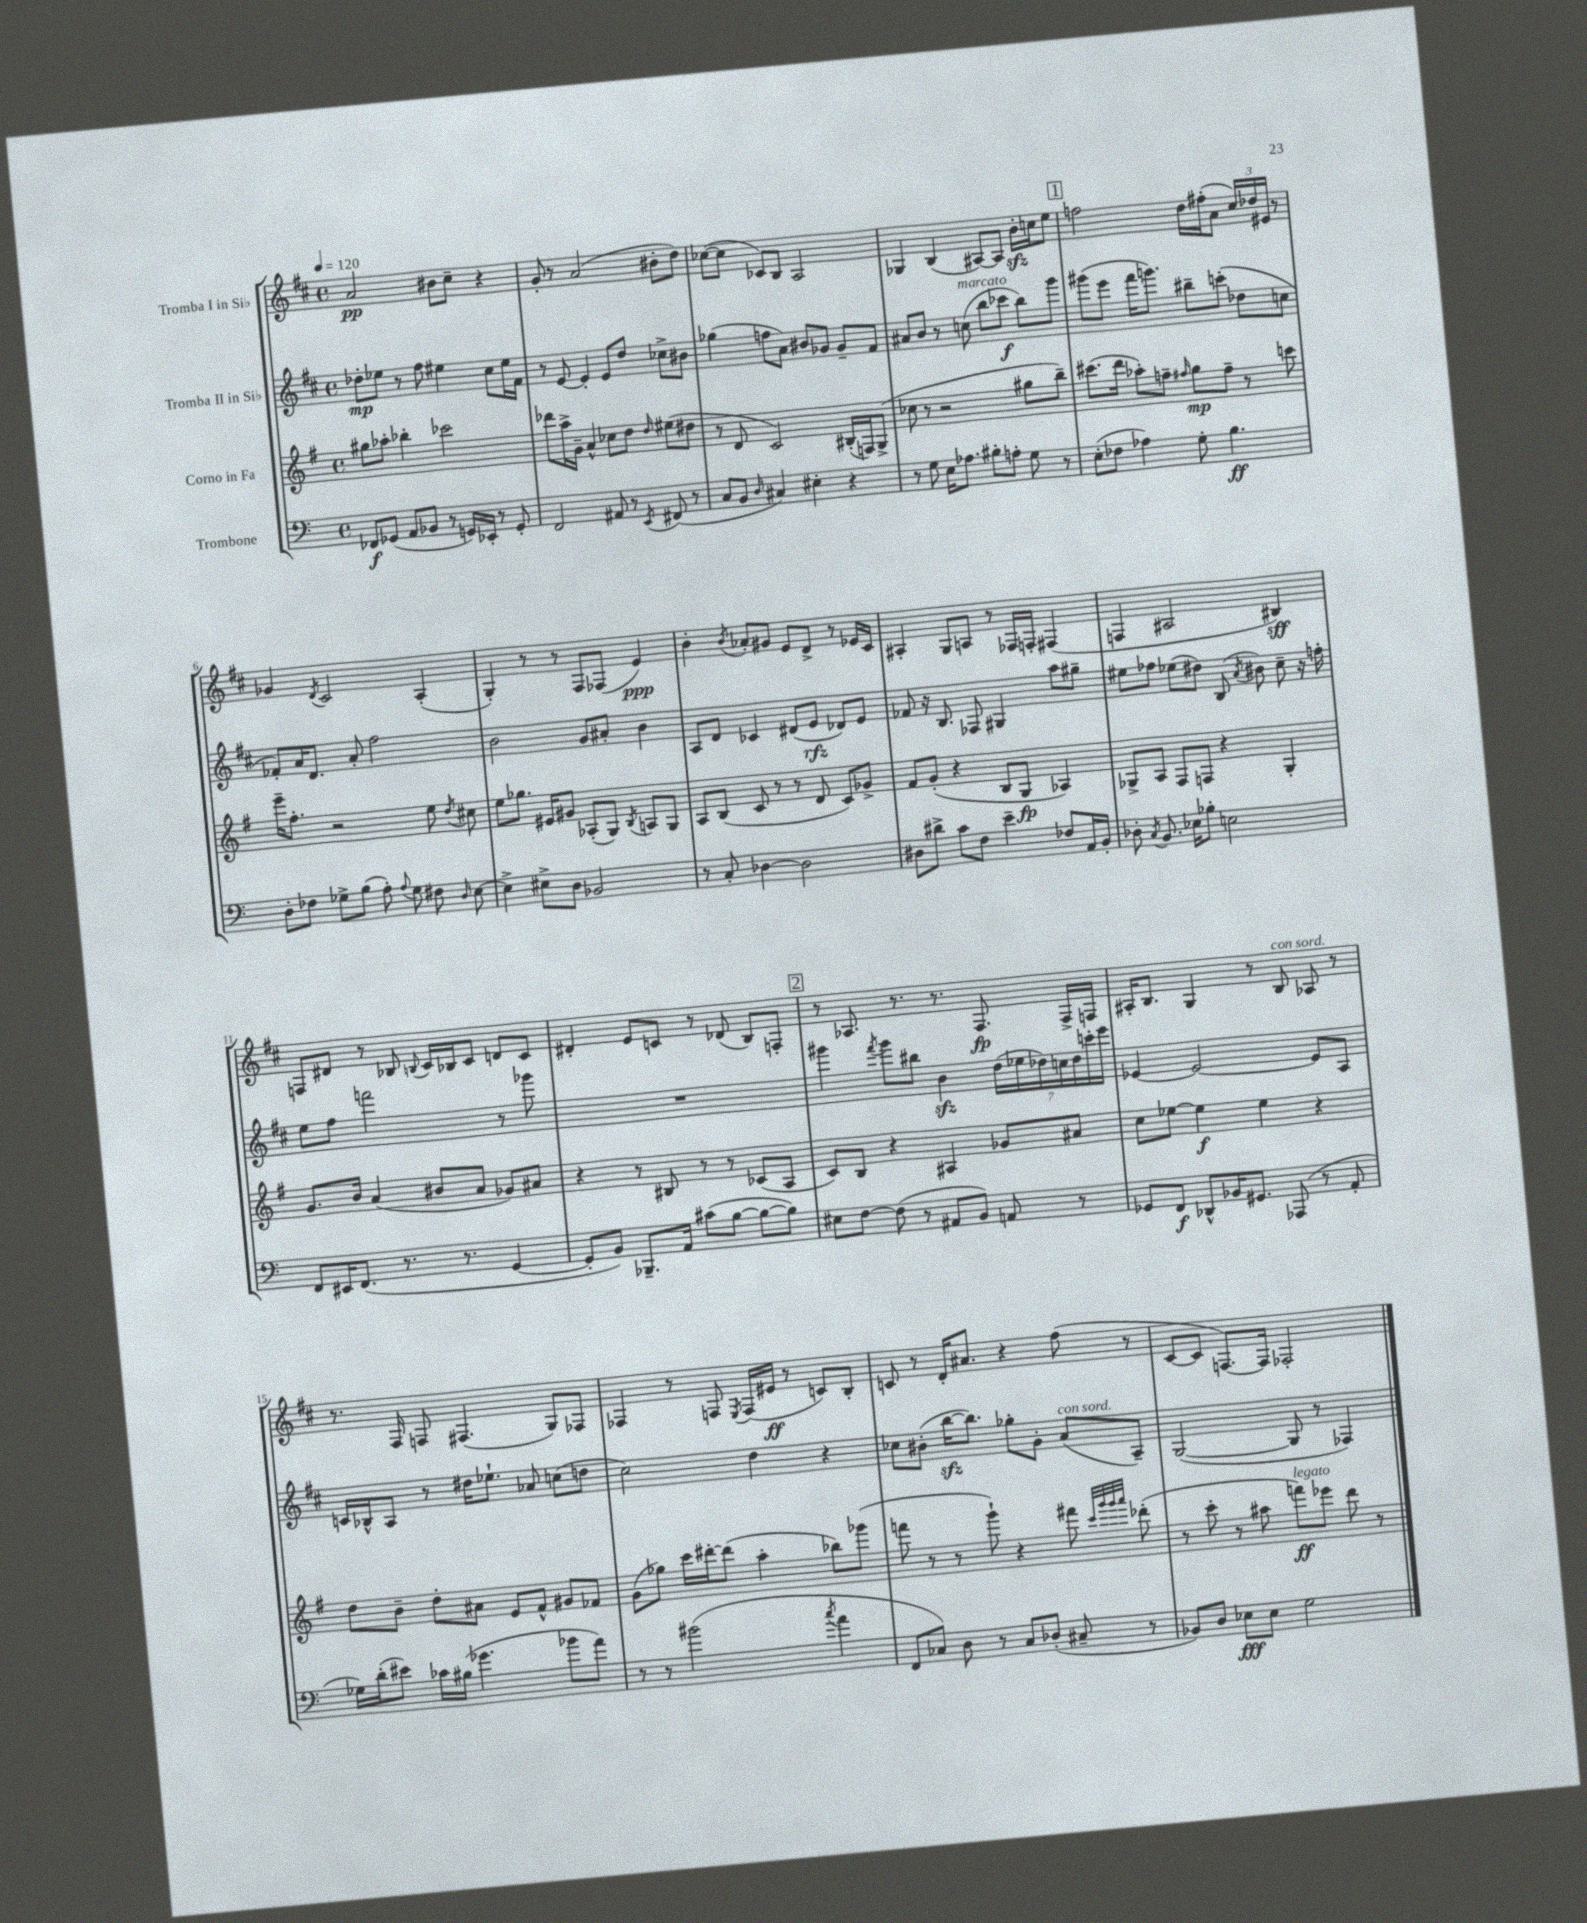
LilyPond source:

<<
\new StaffGroup <<
\new Staff = "s0" \with { instrumentName = "Tromba I in Sib" } {
    \clef treble \key d \major \defaultTimeSignature \time 4/4 \tempo 4 = 120
    \autoBeamOff a'2\pp bis'8[ cis''8]-- r4 |
    g'8-. r8 a'2( bis'8[-. d''8]) |
    ces''8[~( ces''8] ces'8[) b8] a2 |
    ges4 b4( ais8[~) ais8] b'16[-.\sfz c''16 e''8] |
    \mark \markup { \box "1" } f''2 d''16[ fis''16-.( a'8] \tuplet 3/2 { cis''16[) des''16 eis'16] } r8 |
    ges'4 \acciaccatura { d'8 } cis'2 a4-.( |
    g4-.) r8 r8 fis8[ fes8]( e'4\ppp) |
    b'4-. \acciaccatura { b'8 } aes'8[-. gis'8] e'8[ d'8]-> r8 ees'16[ cis'16] |
    ais4-. g8[ a8] r8 fes16[ f16]-. fis4( |
    f4 ais2 bis4\sff) |
    f8[ dis'8] r8 bes8 \appoggiatura { b8 } cis'16[ bes16 cis'8] d'8[ cis'8] |
    dis'4-. e'8[ c'8] r8 des'8( b8[) f8]-. |
    \mark \markup { \box "2" } r8 aes8. r8. r8. fis8.\fp fis16[-> f16] |
    ais16[-. b8.] g4 r8 b8^\markup { \italic "con sord." } aes8 r8 |
    r8. fis16 f8 fis4.( g8[) fes8] |
    fes4 r8 f8 \acciaccatura { e8 } f16[( eis'16]\ff r8 c'8[) b8]-. |
    c'8 r8 d'16[-. ais'8.] r4 fis''8( r8 |
    cis'8[~ cis'8] f8.[~) f16] fes2-. \bar "|." |
}
\new Staff = "s1" \with { instrumentName = "Tromba II in Sib" } {
    \clef treble \key d \major \defaultTimeSignature \time 4/4
    \autoBeamOff des''8[-.\mp ees''8] r8 fis''8 eis''4 cis''8[ eis''16 fis'16] |
    r8 e'8~ e'4-. e'8[ d''8] ces''8[-> bis'8] |
    ges''4( f''8[ a'8]) bis'8[ ges'8] ges'8[-- fis'8] |
    ais'8[ b'8] r8 c''8^\markup { \italic "marcato" }( b''8[ ces'''8]\f b''8[) g'''8] |
    \mark \markup { \box "1" } gis'''8[( e'''8] fis'''16[ g'''8.]) bis''8[-- c'''8]-.( des''8[ c''8] |
    fes'8[-.) a'16 d'8.] a'8-. fis''2 |
    b'2 g'8[ ais'8]-. b'4 |
    a8[ d'8] ces'4 dis'8[( e'8]\rfz des'8[) e'8] |
    fes'8 r16 b8. fes8 gis4 a''8[ gis''8]-- |
    eis''8[ fes''8] ees''8[( dis''8]) b8( \acciaccatura { a'8 } bis'8) cis''8-- r16 f''16-. |
    e''8[ fis''8] f'''2 r8 ges'''8 |
    R1 |
    \mark \markup { \box "2" } gis'''4 \acciaccatura { fis'''8 } gis'''8[ bis''8] b'4\sfz \tuplet 7/4 { d''16[( ees''16 des''16) c''16 des''16 c'''16-. e'''16] } |
    ees'4~ ees'2~ ees'8[ a8] |
    c'16[ bes16-^ a8] r8 dis''16[ ees''8.]-! aes'8 c''8[( d''8] |
    cis''2) d''4 r4 |
    ces''8[ bis'8]-.( b''16[~\sfz b''8.]) ges''8[-. g'8]-. a'8[^\markup { \italic "con sord." }( a8]--) |
    g2~( g8 r8 fes4) \bar "|." |
}
\new Staff = "s2" \with { instrumentName = "Corno in Fa" } {
    \clef treble \key g \major \defaultTimeSignature \time 4/4
    \autoBeamOff gis''8[ aes''8]-. bes''4-. ces'''2 |
    des'''8[ a''16-> g'16]-- a'4-^ ces''8[ d''8] \grace { d''16 } eis''8[( dis''8] |
    r8 d'8 c'2) bis16[-.( f16) g8]->( |
    ces''8 r8 r2 gis''8[ b''8]--) |
    \mark \markup { \box "1" } cis'''8.[( d'''16] aes''8[-.) f''8]-- \grace { fis''16 } g''8[\mp fis''8]-- r8 c'''8 |
    e'''16[-- fis''8.]-. r2 e''8 \acciaccatura { d''8 } cis''8 |
    e''8[ ges''8.] eis'16[ gis'8] aes8[-.( g8]) \acciaccatura { b8 } a8[ g8] |
    a8[ b8]( c'8 r8 r8 d'8 c'8[) ges'8]-> |
    fis'8[ g'8]-.( r4 b8[ g8]\fp aes4) |
    ges8[-> a8] fis8[ f8] r4 ges4-. |
    g'8.[ b'16] a'4( bis'8[ a'8] ges'8[) ais'8] |
    r4 r8 bis8 r8 r8 ces'8[( a8] |
    \mark \markup { \box "2" } c'8[) b8] r4 ais4 ges'8[ ais'8] |
    c''8[ ees''8]~ ees''4\f ees''4 r4 |
    d''8[ b'8]-- d''8[-. ais'8] e'8[ fis'8]-^ gis'8[ fes'8] |
    g'8[( ges''8]) c'''16[ dis'''16~-. dis'''8]( a''4-. bes''8[) ges'''8]( |
    f'''8 r8 r8 g'''8-!) r4 fis'''8 \grace { c'''32[ g'''32 g'''32 a'''32] } des'''8-.( |
    r8 c'''8-. r8 ais''8 f'''8[\ff^\markup { \italic "legato" }) ees'''8] d'''8 r8 \bar "|." |
}
\new Staff = "s3" \with { instrumentName = "Trombone" } {
    \clef bass \key c \major \defaultTimeSignature \time 4/4
    \autoBeamOff fes,8[\f ges,8]( a,8[ bes,8] r8 g,16[) ees,16]-. r8 g,8-. |
    f,2 ais,8 r8 \acciaccatura { e,8 } fis,8( r8 |
    c8[ b,8] \grace { d16 } cis4) eis4-. r4 |
    r8 g8 e16[ aes8.] bis8[-. a8]-. g8 r8 |
    \mark \markup { \box "1" } e8[-.( fes8] aes4) g8-. b4.\ff |
    d8[-. fes8] ges8[-> b8]( a8-.) \appoggiatura { a8 } ges8 fis8 \grace { d16 } e8~ |
    e4-> eis8[-> d8] bes,2 |
    r8 c8-. des4~ des2 |
    dis8[ dis'8]-> c'8[ f8] e'4-- fes8[ a,16 b,16]-. |
    des8-. \acciaccatura { c8 } b,8. ees16[ bes8]-. e2 |
    f,8[ eis,16 f,8.]( r8. r8. g,4~ |
    g,8[-. b,8]) bes,,8.[-- a,16] cis'8[( b8]~ b8[~ b8]) |
    \mark \markup { \box "2" } eis8[ f8]~ f8( r8 ais,8[ b,8]) a,8 r8 |
    ges,8[ f,8]\f des,8[-^ bes,16 gis,8.] aes,,8( r8 a,8-. |
    ges16[) d'16-.( eis'8]) ces'16[ bis16]( ges'4. bes'8[ a'8]) |
    r8 r8 bis'2( \acciaccatura { c''8 } a'4 |
    f,8[ ces8]) d8 r8 ces8[ des8]-.( cis8-- r8 |
    bes,8[) d8] ees8[\fff ees8] g2 \bar "|." |
}
>>
>>
